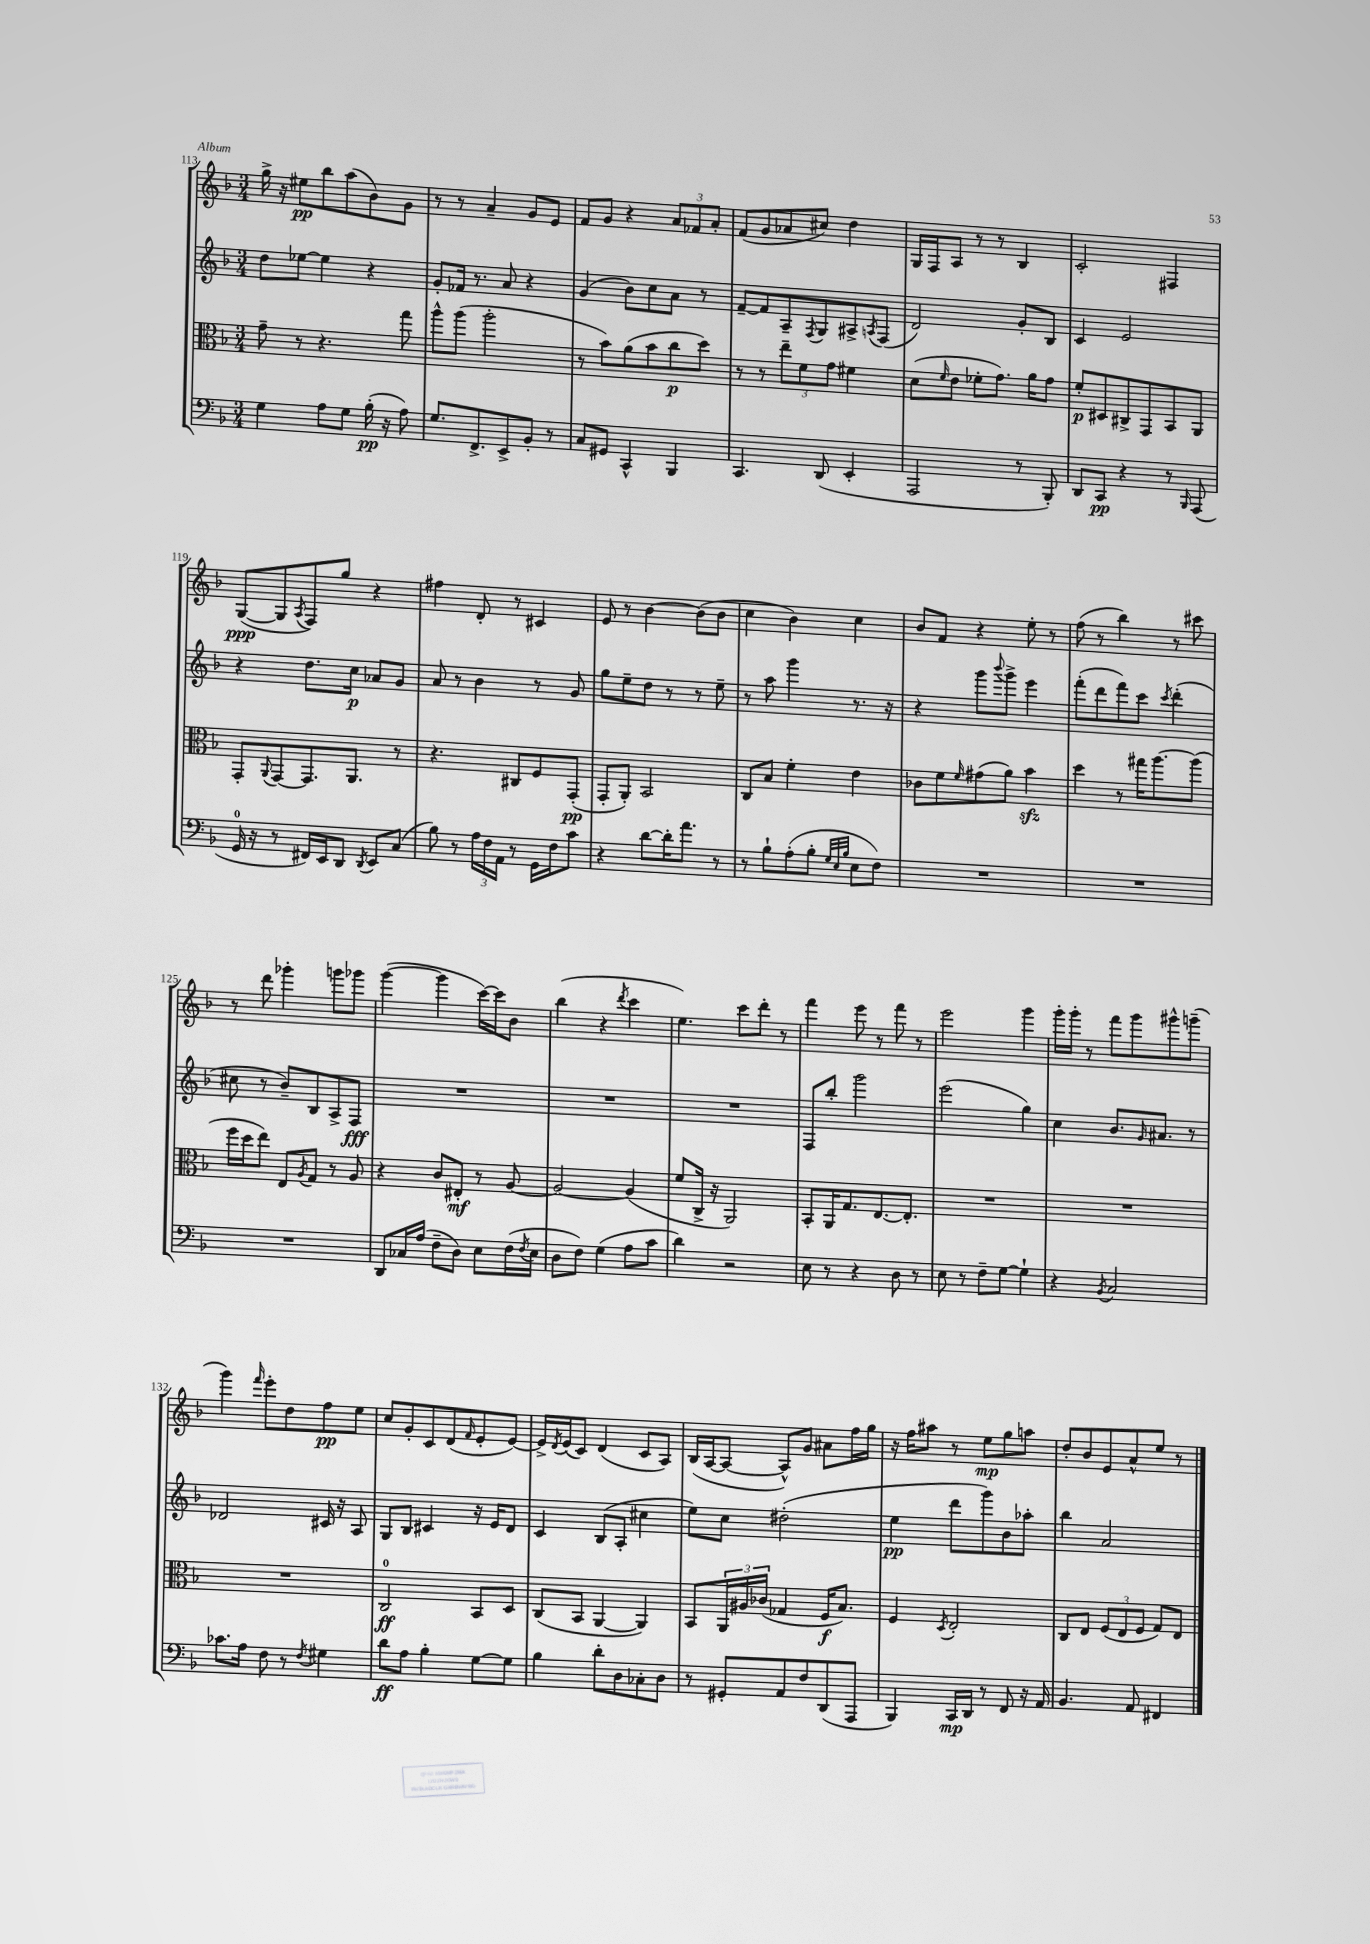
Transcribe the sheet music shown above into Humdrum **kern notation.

**kern	**kern	**kern	**kern
*staff4	*staff3	*staff2	*staff1
*clefF4	*clefC3	*clefG2	*clefG2
*k[b-]	*k[b-]	*k[b-]	*k[b-]
*M3/4	*M3/4	*M3/4	*M3/4
4G	8g~	8dd	16gg^
.	.	.	16r
.	8r	[8ee-	8ee#
8A	4.r	4ee-]	8bb-
8G	.	.	(8aa
(16B-'	.	4r	8b-)
16r	.	.	.
8A)	8gg	.	8g
=	=	=	=
8.G	8aa^^	8g'	8r
.	(8aa	16f-	8r
8.FF^	.	8.r	.
.	2aa'	.	4a~
8EE^	.	8a	.
8BB-'	.	4r	8g
8r	.	.	8e
=	=	=	=
8C	8r	(4g	8f
8GG#	8b-)	.	8g
4CC^^	(8a	8b-)	4r
.	8b-	8cc	.
4BBB-	8cc	8a	12a
.	.	.	12f-
.	8dd)	8r	.
.	.	.	12a'
=	=	=	=
4.CC	8r	[8f~	(8f
.	8r	8f]	8g
.	12ee~	8A~	8a-
.	12f	.	.
.	.	8qF	.
(8DD	.	8G	8cc#)
.	12g	.	.
4EE'	4f#	8A#^	4dd
.	.	8qA	.
.	.	(8F	.
=	=	=	=
2AAA	(8d	2d)	16G
.	.	.	16F
.	16qqf	.	.
.	8e	.	8A
.	8f-'	.	8r
.	8.g)	.	8r
8r	.	8g'	4B-
.	16a	.	.
8BBB-')	8g	8B-	.
=	=	=	=
8DD	8f'	4c	2c'
8CC	8D#	.	.
4r	8C#^	2e	.
.	8GG	.	.
8r	8BB-	.	4F#
16qqBBB-	.	.	.
(8AAA	8AA	.	.
=	=	=	=
16GG	8GG'	4r	([8G
16r	.	.	.
.	8qqAA	.	.
8r	[8GG	.	8G]
.	.	.	8qA
16FF#)	8.GG]	8.dd	8F)
16EE	.	.	.
8DD	.	.	8gg
.	8.AA	16cc	.
8qDD	.	.	.
8EE	.	8a-	4r
(8C	8r	8g	.
=	=	=	=
8B-)	4.r	8a	4ff#
8r	.	8r	.
24A	.	4b-	8d'
24F	.	.	.
24AA	.	.	.
8r	8C#	.	8r
16GG	8F	8r	4c#
16F	.	.	.
8c	(8GG'	8g	.
=	=	=	=
4r	8GG'	8gg	8e
.	8AA')	8ee~	8r
[8d	2BB-	8dd	[4b-
16d']	.	8r	.
8.a	.	.	.
.	.	8r	(8b-]
8r	.	8ee~	8b-
=	=	=	=
8r	8C	8r	4cc
8B-`	8B-	8aa	.
(8A'	4f'	4ggg	4b-)
8B-'	.	.	.
32qqG	.	.	.
32qqE	.	.	.
32qqB-	.	.	.
8E	4e	8.r	4cc
8F)	.	.	.
.	.	16r	.
=	=	=	=
2.r	8c-	4r	8b-
.	8f	.	8f
.	16qqf	.	.
.	(8g#	8ggg	4r
.	.	8qqbbb-	.
.	8a)	8ggg^	.
.	4b-	4eee	8ee'
.	.	.	8r
=	=	=	=
2.r	4dd	(8fff'	(8ff
.	.	8ddd	8r
.	8r	8fff)	4bb-)
.	16gg#	8ccc	.
.	[8.aa	.	.
.	.	8qccc	.
.	.	(4ddd'	8r
.	(8aa]	.	8ccc#
=	=	=	=
2.r	16ff	8cc#	8r
.	16dd	.	.
.	8ee)	8r	8ddd
.	8E	8b-~)	4ggg-'
.	8qA	.	.
.	8G	8B-	.
.	8r	8A^	8ggg
.	8A	8F	8ggg-
=	=	=	=
8DD	4r	2.r	([4ggg
16C-	.	.	.
(16A	.	.	.
8F~	8c	.	4ggg]
8D)	8E#'	.	.
8E	8r	.	[16ccc)
.	.	.	16ccc]
(16F	[8A	.	8b-
8qF	.	.	.
16E	.	.	.
=	=	=	=
8D	2A_	2.r	(4bb-
8F)	.	.	.
(4G	.	.	4r
.	.	.	8qddd
8A	(4A]	.	4ccc
8c	.	.	.
=	=	=	=
4d)	8f	2.r	4.ee)
.	16C^	.	.
.	16r	.	.
2r	2AA)	.	.
.	.	.	8ccc
.	.	.	8ddd'
.	.	.	8r
=	=	=	=
8E	8BB-'	8F	4fff
8r	16AA	8bb-'	.
.	8.G	.	.
4r	.	2ggg	8eee
.	[8.E	.	8r
8D	.	.	8fff
.	8.E']	.	.
8r	.	.	8r
=	=	=	=
8E	2.r	(2eee	2eee
8r	.	.	.
8F~	.	.	.
[8G	.	.	.
4G`]	.	4gg)	4ggg
=	=	=	=
4r	2.r	4cc	16ggg'
.	.	.	16ggg'
.	.	.	8r
8qBB-	.	.	.
2C	.	8.b-	8fff
.	.	.	8ggg
.	.	16qqg	.
.	.	8.a#	.
.	.	.	8ggg#^^
.	.	8r	(8ggg~
=	=	=	=
8.c-	2.r	2d-	4ggg)
16A	.	.	.
.	.	.	16qqfff
8F	.	.	8eee'
8r	.	.	8dd
8qF	.	.	.
4G#	.	16c#	8ff
.	.	16r	.
.	.	8A	8ee
=	=	=	=
8d	2C	8G	8cc
8A	.	8B-	8g'
4B-'	.	4c#	8c
.	.	.	(8d
.	.	.	16qqf
[8G	8BB-	16r	8e'
.	.	16e	.
8G]	8D	8d	[8e)
=	=	=	=
4B-	(8C	4c	16e^]
.	.	.	8qd
.	.	.	(16e
.	8BB-	.	8c)
8d'	[4AA	(8B-	(4d
8D	.	8A'	.
8C-'	4AA])	4cc#	8c
8D	.	.	8A)
=	=	=	=
8r	8BB-	8ee)	(16B-
.	.	.	[16A
8GG#'	24AA	8cc	8A_
.	24A#	.	.
.	(24c-	.	.
8AA	4G-	(2dd#'	8A^^])
8F	.	.	8g
(8DD	16F	.	8a#
.	8.B-)	.	.
8AAA	.	.	16ff
.	.	.	16gg
=	=	=	=
4BBB-)	4F	4ee	16r
.	.	.	16ff
.	.	.	8aa#
.	8qD	.	.
16CC	2E'	8ddd	8r
16DD	.	.	.
8r	.	8ggg)	8ee
8FF	.	8b-	8gg
16r	.	8aa-'	8aa
16AA	.	.	.
=	=	=	=
4.BB-	8C	4bb-	8dd'
.	8E	.	8b-
.	(12F	2a	8e
.	12E	.	.
8AA	.	.	8a^^
.	12F	.	.
4FF#	8G)	.	8ee
.	8E	.	8r
==	==	==	==
*-	*-	*-	*-
